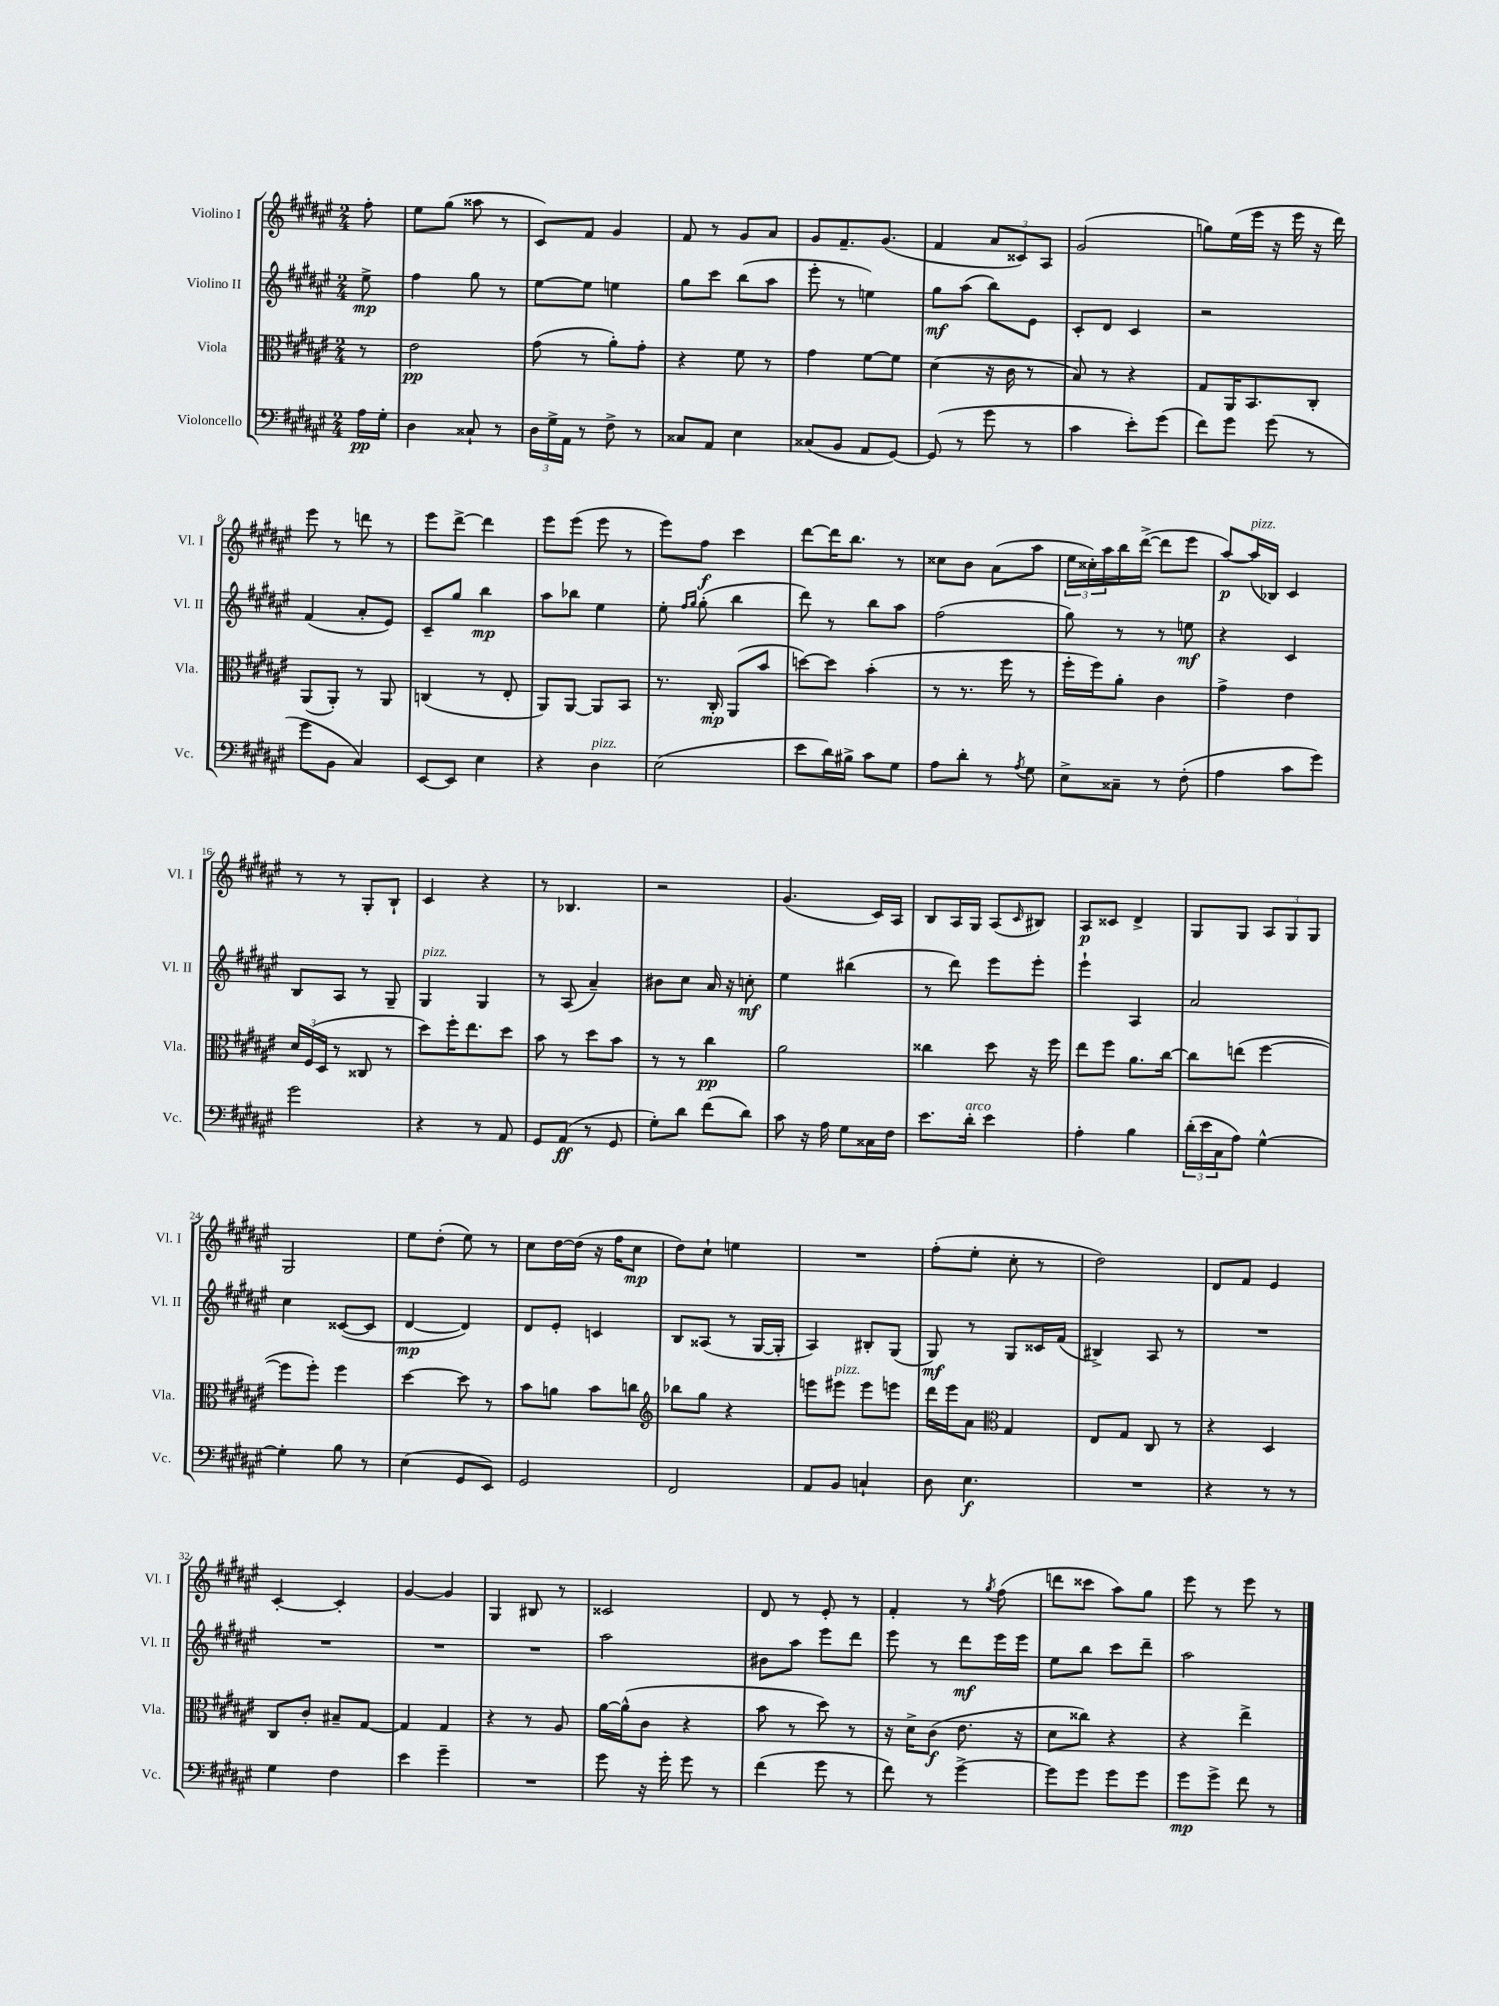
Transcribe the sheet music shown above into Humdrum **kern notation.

**kern	**kern	**kern	**kern
*staff4	*staff3	*staff2	*staff1
*clefF4	*clefC3	*clefG2	*clefG2
*k[f#c#g#d#a#e#]	*k[f#c#g#d#a#e#]	*k[f#c#g#d#a#e#]	*k[f#c#g#d#a#e#]
*M2/4	*M2/4	*M2/4	*M2/4
16A#\LL	8r	8ee#^\	8ff#'\
16G#'\JJ	.	.	.
=	=	=	=
4D#\	2e#\	4ff#\	8ee#\L
.	.	.	(8gg#\J
8C##`/	.	8gg#\	8aa##\
8r	.	8r	8r
=	=	=	=
24D#\LL	(8g#\	[8ee#\L	8c#/L)
24G#^\	.	.	.
24AA#\JJ	.	.	.
8r	8r	8ee#\]J	8f#/J
8F#^\	8a#'\L)	4ee\	4g#/
8r	8g#'\J	.	.
=	=	=	=
8C##/L	4r	8gg#\L	8f#/
8AA#/J	.	8ccc#\J	8r
4E#\	8f#\	(8bb\L	8g#/L
.	8r	8aa#\J	8a#/J
=	=	=	=
(8C##/L	4g#\	8eee#'\	8g#/L
8BB/J	.	8r	8.f#~/
8AA#/L	[8f#\L	4ee\)	.
.	.	.	(8.g#/J
[8GG#/J)	8f#\]J	.	.
=	=	=	=
(8GG#/]	(4d#\	8gg#\L	4f#/
8r	.	(8aa#\J	.
8g#\	16r	8bb\L)	12a#/L
.	16c#\	.	.
.	.	.	12c##/)
8r	8r	8e#\J	.
.	.	.	12A#/J
=	=	=	=
4c#\	8B/)	8c#'/L	(2g#/
.	8r	8d#/J	.
8e#'\L)	4r	4c#/	.
(8g#\J	.	.	.
=	=	=	=
8f#\L)	8G#/L	2r	8gg\L)
8g#\J	16AA#/K	.	(16ee#\L
.	8.BB/	.	16eee#\JJ
(8g#\	.	.	16r
.	.	.	16eee#\
8r	8C#'/J	.	16r
.	.	.	16ddd#\)
=	=	=	=
8g#\L	(8AA#/L	(4f#/	8eee#\
8BB\J	8AA#'/J)	.	8r
4C#/)	8r	8a#'/L	8ddd\
.	8AA#/	8e#/J)	8r
=	=	=	=
[8EE#/L	(4C/	8c#~/L	8eee#\L
8EE#/]J	.	8gg#/J	[8ddd#^\J
4E#\	8r	4bb\	4ddd#\]
.	8E#'/	.	.
=	=	=	=
4r	8AA#/L)	8aa#\L	8eee#\L
.	[8AA#/J	8bb-\J	(8eee#\J
4D#\	8AA#/]L	4ee#\	8eee#\
.	8BB/J	.	8r
=	=	=	=
(2E#\	8.r	8ee#'\	8eee#\L)
.	.	16qqff#/LL	.
.	.	16qqgg#/JJ	.
.	.	(8gg#'\	8ff#\J
.	16C#'/	.	.
.	(8AA#/L	4bb\	4ccc#\
.	8b/J	.	.
=	=	=	=
8e#\L	[8dd\L)	8ddd#\)	[8ddd#\L
16d#\L)	8dd\]J	8r	16ddd#\]K
16B#^\JJ	.	.	8.bb\J
8c#\L	(4b'\	8bb\L	.
8G#\J	.	8aa#\J	8r
=	=	=	=
8A#\L	8r	(2ff#\	8cc##\L
8d#'\J	8.r	.	8b\J
8r	.	.	(8a#\L
.	16ff#\	.	.
8qA#/	.	.	.
8G#\	8r	.	8aa#\J
=	=	=	=
8E#^\L	16ff#'\LL	8gg#\)	24ee#\LL
.	.	.	24cc##'\)
.	16ff#\J)	.	.
.	.	.	24aa#\
8C##~\J	8a#'\J	8r	16bb\
.	.	.	([16ddd#^\JJ
8r	4c#\	8r	8ddd#\]L
(8F#'\	.	8ee\	8eee#\J
=	=	=	=
4A#\	4g#^\	4r	[8aa#/L)
.	.	.	(16aa#/]L
.	.	.	16B-/JJ)
8c#\L	4e#\	4c#/	4c#/
8g#\J)	.	.	.
=	=	=	=
2g#\	24d#/LL	8B/L	8r
.	(24F#/	.	.
.	24D#/JJ	.	.
.	8r	8A#/J	8r
.	8C##/	8r	8G#'/L
.	8r	8G#~/	8B`/J
=	=	=	=
4r	8dd#\L)	4G#/	4c#/
.	16ff#'\K	.	.
.	8.ee#\	.	.
8r	.	4G#/	4r
8AA#/	8dd#\J	.	.
=	=	=	=
8GG#/L	8b\	8r	8r
(8AA#/J	8r	(8A#/	4.B-/
8r	8dd#\L	4a#~/)	.
8GG#/	8b\J	.	.
=	=	=	=
8G#'\L)	8r	8b#\L	2r
8d#\J	8r	8cc#\J	.
(8f#\L	4cc#\	16a#/	.
.	.	16r	.
8d#\J)	.	8cc'\	.
=	=	=	=
8c#\	2a#\	4ee#\	(4.g#/
16r	.	.	.
16A#\	.	.	.
8G#\L	.	(4bb#\	.
16C##\L	.	.	16c#/LL)
16F#\JJ	.	.	16A#/JJ
=	=	=	=
8.e#\L	4cc##\	8r	8B/L
.	.	8ddd#\)	16A#/L
16d#'\Jk	.	.	16G#/JJ
4e#\	8dd#\	8eee#\L	(8A#/L
.	.	.	16qqc#/
.	16r	8eee#'\J	8B#/J)
.	16ff#\	.	.
=	=	=	=
4A#'\	8ee#\L	4eee#`\	8A#/L
.	8ff#\J	.	8c##/J
4B\	8.a#\L	4A#/	4d#^/
.	[16cc#\Jk	.	.
=	=	=	=
(24d#'\LL	8cc#\]L	2a#/	8G#/L
24e#\	.	.	.
24C#\J	.	.	.
8A#\J)	(8ee\J	.	8G#/J
[4G#^^\	[4ff#\	.	12A#/L
.	.	.	12G#/
.	.	.	12G#/J
=	=	=	=
4G#'\]	8ff#\]L	4cc#\	2G#/
.	8ff#'\J)	.	.
8B\	4ff#\	([8c##/L	.
8r	.	8c##/]J	.
=	=	=	=
(4E#\	[4dd#\	[4d#/	8ee#\L
.	.	.	(8dd#'\J
8GG#/L	8dd#\]	4d#/])	8ee#\)
8EE#/J)	8r	.	8r
=	=	=	=
2GG#/	8b\L	8d#/L	8cc#\L
.	8a\J	8e#'/J	[16dd#\L
.	.	.	(16dd#\]JJ
.	8b\L	4c/	16r
.	.	.	16ff#\LK
.	8cc\J	.	8cc#\J
=	=	=	=
*	*clefG2	*	*
2FF#/	8bb-\L	8B/L	8dd#\L)
.	8gg#\J	(8A##/J	8cc#`\J
.	4r	8r	4ee\
.	.	[16G#/LL	.
.	.	16G#'/]JJ	.
=	=	=	=
8AA#/L	8eee\L	4A#/)	2r
8BB/J	8eee#\J	.	.
4C`/	8eee#\L	8B#'/L	.
.	8eee\J	(8G#/J	.
=	=	=	=
8D#\	16ddd#\LL	8G#/)	(8ff#'\L
.	16eee#\J	.	.
4.E#\	8a#\J	8r	8ee#'\J
*	*clefC3	*	*
.	4G#/	8G#/L	8cc#'\
.	.	16c##/L	8r
.	.	(16f#/JJ	.
=	=	=	=
2r	8E#/L	4B#^/)	2dd#\)
.	8G#/J	.	.
.	8C#/	8A#/	.
.	8r	8r	.
=	=	=	=
4r	4r	2r	8d#/L
.	.	.	8f#/J
8r	4D#/	.	4e#/
8r	.	.	.
=	=	=	=
4G#\	8C#/L	2r	[4c#'/
.	8c#'/J	.	.
4F#\	8B#~/L	.	4c#'/]
.	[8G#/J	.	.
=	=	=	=
4e#\	4G#/]	2r	[4g#/
4g#~\	4G#/	.	4g#/]
=	=	=	=
2r	4r	2r	4G#/
.	8r	.	8B#/
.	8A#/	.	8r
=	=	=	=
8g#\	[16a#\LL	2aa#\	2c##/
.	(16a#^^\]J	.	.
16r	8c#\J	.	.
16g#'\	.	.	.
8g#\	4r	.	.
8r	.	.	.
=	=	=	=
(4f#\	8b\	8b#\L	8d#/
.	8r	8aa#\J	8r
8g#\	8dd#\)	8eee#\L	8e#'/
8r	8r	8ddd#\J	8r
=	=	=	=
8f#\)	16r	8eee#\	4f#'/
.	16d#^\LK	.	.
8r	(8c#\J	8r	.
[4g#^\	8.e#\	8ddd#\L	8r
.	.	.	8qgg#/
.	.	16eee#\L	(8ff#\
.	16r	16eee#\JJ	.
=	=	=	=
8g#\]L	8d#\L	8ee#\L	8ddd\L
8g#\J	8cc##\J)	8bb\J	8ccc##\J
8g#\L	4r	8ccc#\L	8aa#\L)
8g#\J	.	8ddd#~\J	8gg#\J
=	=	=	=
8g#\L	4r	2aa#\	8eee#\
8g#^\J	.	.	8r
8f#\	4ee#^\	.	8eee#\
8r	.	.	8r
==	==	==	==
*-	*-	*-	*-
